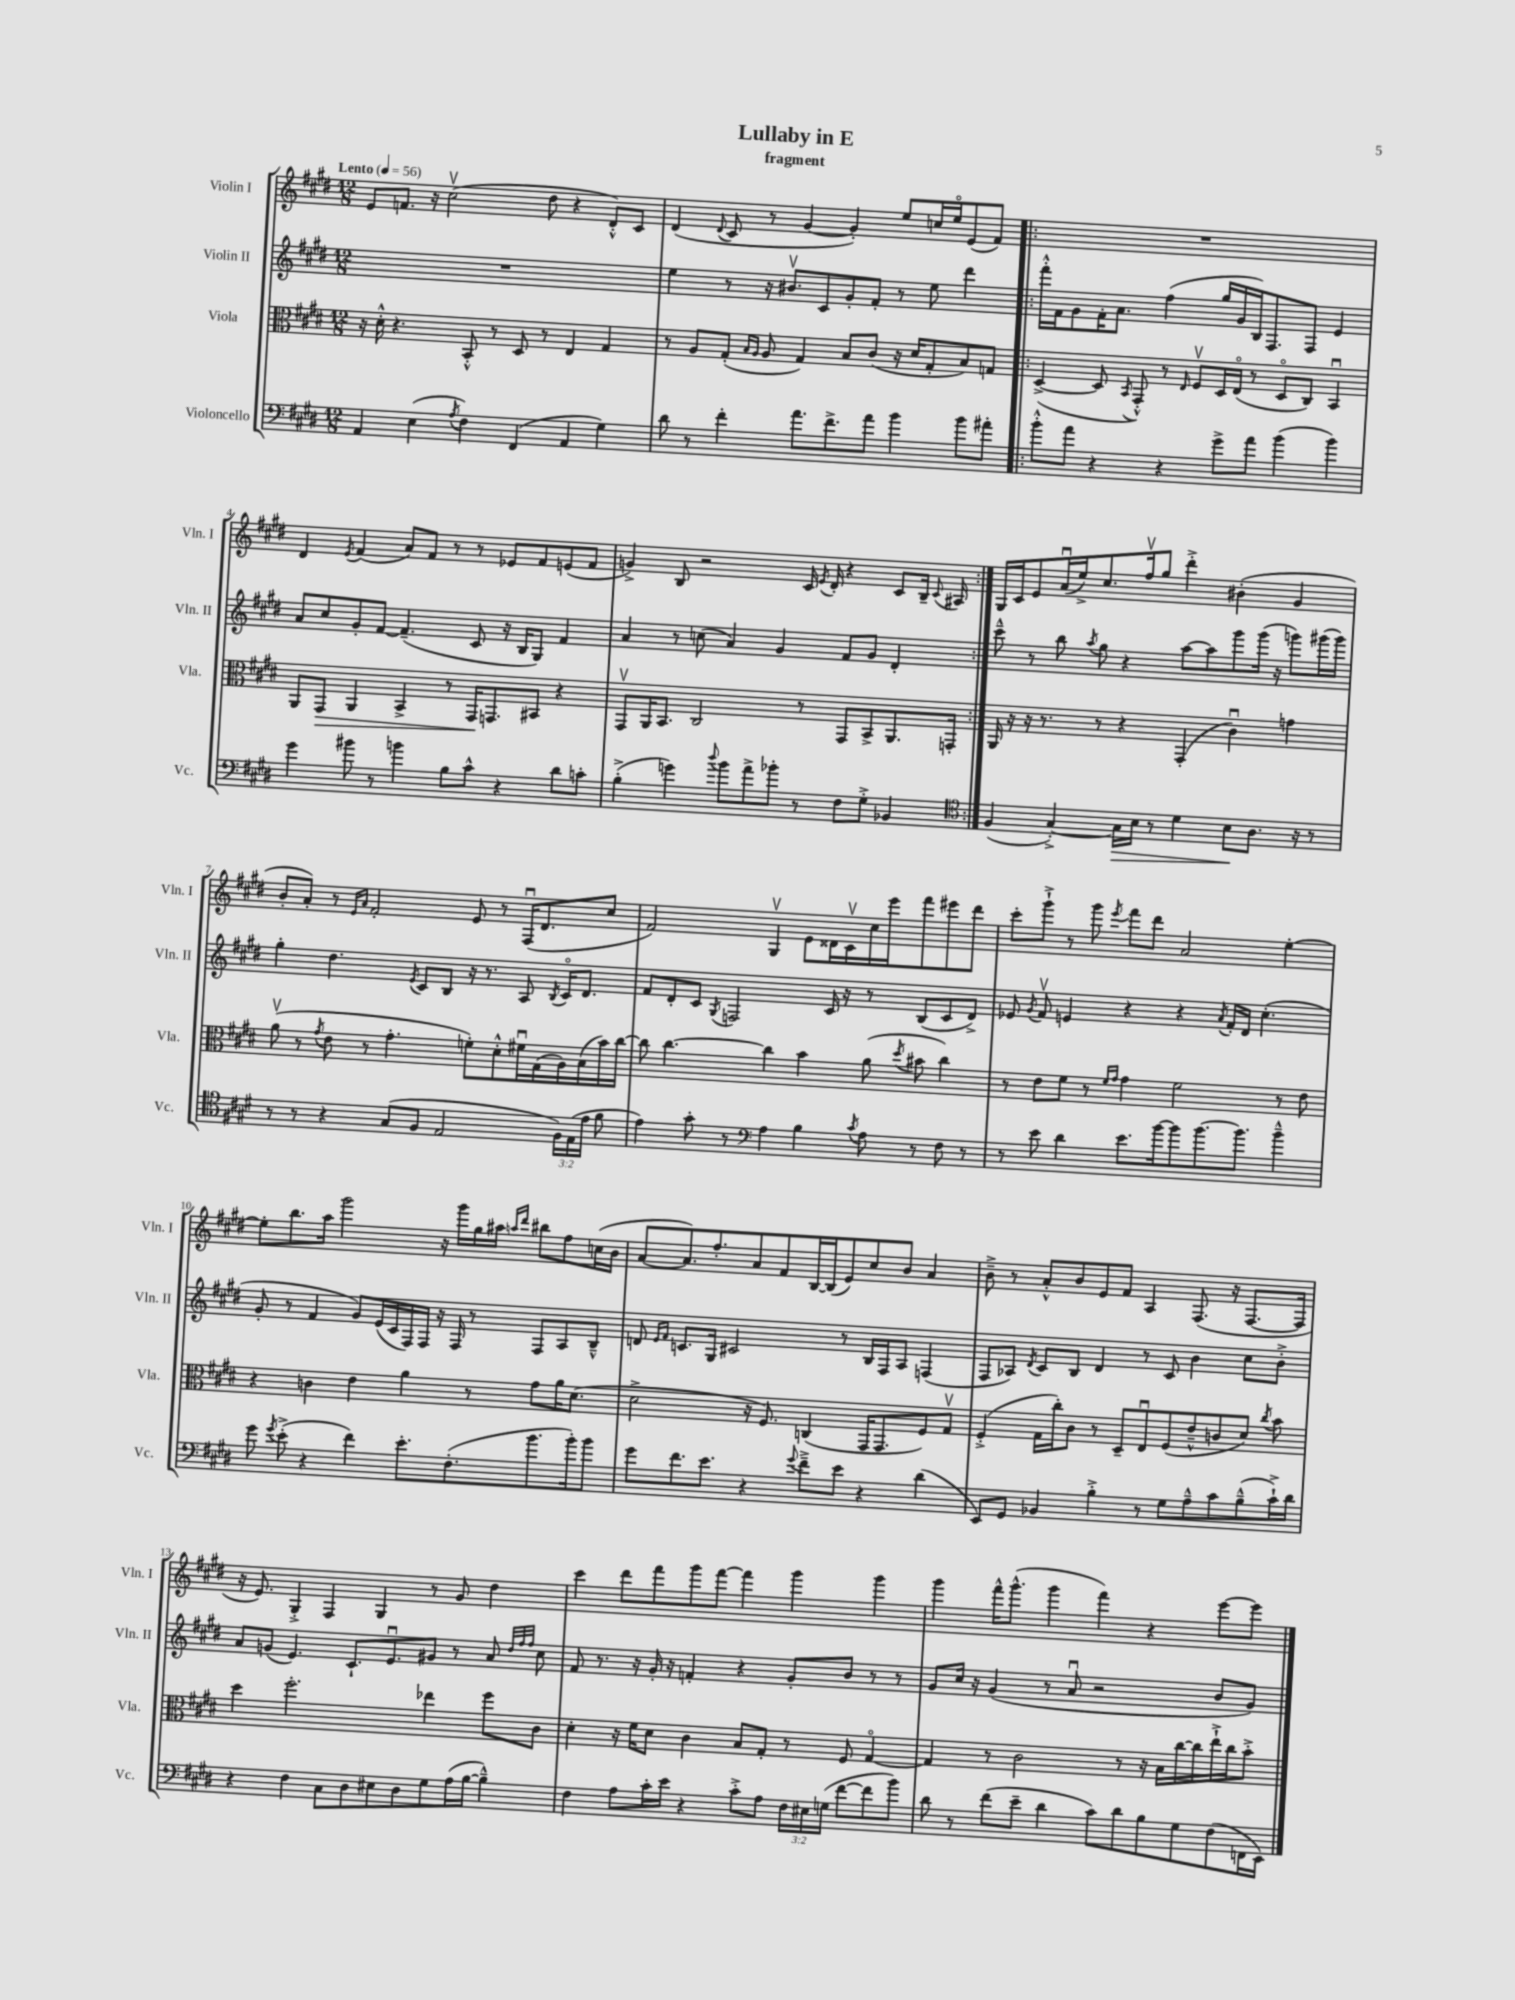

**kern	**kern	**kern	**kern
*staff4	*staff3	*staff2	*staff1
*clefF4	*clefC3	*clefG2	*clefG2
*k[f#c#g#d#]	*k[f#c#g#d#]	*k[f#c#g#d#]	*k[f#c#g#d#]
*M12/8	*M12/8	*M12/8	*M12/8
*MM56	*MM56	*MM56	*MM56
4AA	16r	1.r	8e
.	16d#'^^	.	.
.	4.r	.	8.f
(4E	.	.	.
.	.	.	16r
.	.	.	(2cc#v
8qA	.	.	.
4F#)	8BB'^^	.	.
.	8r	.	.
(4FF#	8D#	.	.
.	8r	.	8dd#
4AA	4E	.	4r
4G#)	4G#	.	8d#'^^)
.	.	.	8c#
=	=	=	=
8d#	8r	4ee	(4d#
8r	8A	.	.
.	.	.	8qqd#
4f#'	(8G#'	8r	8c#
.	16qqB	.	.
.	16qqA	.	.
.	8A	16r	8r
.	.	8.b#v	.
8.a	4G#)	.	[4g#
.	.	8c#	.
8.f#^	.	.	.
.	8B	8g#'	4g#'])
8a	(8c#	8f#'	.
4b	16r	8r	8ee
.	16d#	.	.
.	8G#'	8ee	16cc
.	.	.	16eeo
8b	8B)	4ddd#	(8e
8a#'	8G	.	8f#)
=!|:	=!|:	=!|:	=!|:
8b'^^	([4D#^	16fff#'^^	1.r
.	.	16f#	.
8a	.	8g#	.
4r	8D#]	16f#'	.
.	.	8.a	.
.	8qBB	.	.
.	8GG#'^^)	.	.
4r	8r	(4ff#	.
.	16qqE	.	.
.	8F#v	.	.
8g#^	16D#	16gg#	.
.	(16Eo	16g#	.
8a	8r	16B)	.
.	.	8.F#	.
(4b	8D#o	.	.
.	8C#)	8F#	.
4b)	4BBu	4e	.
=	=	=	=
4g#	8AA	8a	4d#
.	8GG#	8cc#	.
.	.	.	8qe
8b#	4AA	8g#'	(4f#
8r	.	[8f#	.
4b	4BB^	(4.f#~]	8a)
.	.	.	8f#
8B	8r	.	8r
8c#^^	16GG#	8c#	8r
.	8.GG	.	.
4r	.	16r	8e-
.	.	16B	.
.	8BB#	8G#)	8f#
8d#	4r	4f#	(8e
8c'	.	.	8f#
=	=	=	=
(4B'^	8GG#v	4a	4g^)
.	16AA	.	.
.	8.BB	.	.
4g)	.	8r	8B
.	2C#	(8cc	2r
8qqdd#	.	.	.
8b	.	4a)	.
8a^	.	.	.
8b-'	.	4g#	.
8r	8r	.	16c#
.	.	.	8qe
.	.	.	16d#'
8F#	8GG#	8f#	4r
8G#'^	8BB^	8g#	.
4BB-	8.AA	4d#'	8c#
.	.	.	16B~
.	.	.	8qqc#
.	16GG'	.	16A#
=:|!	=:|!	=:|!	=:|!
*clefC4	*	*	*
(4F#	16AA	8ccc#~^^	16G#
.	16r	.	16c#
.	16r	8r	8e
.	8.r	.	.
[4G#'^)	.	8bb	(16au
.	.	.	16ee^)
.	.	8qaa	.
.	8r	8gg#	8.cc#
16G#]	4r	4r	.
16B	.	.	16ff#v
8r	.	.	8gg#
4d#	(4GG#'	[8aa	4ddd#'^
.	.	8aa]	.
8B	4c#u)	8ggg#	(4b#'
8.A	.	(16ggg#	.
.	.	16r	.
.	4g	8ggg)	4g#
16r	.	.	.
8r	.	(16ggg#	.
.	.	16ggg#)	.
=	=	=	=
8r	(8av	4gg#'	8b'
8r	8r	.	8a')
.	8qg#	.	.
4r	8e	4.dd#	8r
.	.	.	16qqe
.	.	.	16qqa
.	8r	.	2f#'
(8G#	4.g#'	.	.
.	.	8qe	.
8F#	.	8c#	.
2E	.	8B	.
.	8f')	16r	8e
.	.	8.r	.
.	8d#'^^	.	8r
.	16f#u	8A	(16F#u
.	(16G#	.	8.d#
.	.	8qB	.
24F#)	16A)	16c#o	.
(24E	.	.	.
.	(16B	8.d#	.
24e	.	.	.
8f#	16b)	.	8cc#
.	[16cc#	.	.
=	=	=	=
4e)	8cc#]	8f#	2f#)
.	[4.cc#	8d#'	.
8g#'	.	8c#	.
.	.	8qG#	.
8r	.	2F	.
*clefF4	*	*	*
4A	4cc#]	.	4G#v
4B	4b	.	8e
.	.	16c#	16d##
.	.	16r	16c#v
8qc#	.	.	.
8A	(8a	8r	16cc#
.	.	.	16eee
.	8qdd#	.	.
8r	8b#	(8B	8fff#
8F#	4cc#)	8c#	8eee#
8r	.	8d#^)	8ddd#
=	=	=	=
8r	8r	8e-	8ccc#'
.	.	8qg#	.
8e	8e	8f#v	8ggg#`^
4d#	8f#	4e	8r
.	8r	.	8ggg#
.	16qqf#	.	.
.	16qqg#	.	8qeee
8.e	4g#	4r	8fff#
.	.	.	8ddd#
[16b	.	.	.
8b]	2f#	4r	2a
[8.b	.	.	.
.	.	8qa	.
.	.	16f#'	.
8.b]	.	16d#	.
.	.	(4.cc#'	.
4b~^^	8r	.	[4ee'
.	8e	.	.
=	=	=	=
8g#	4r	8g#'	8ee']
8qg#	.	.	.
(8e'^	.	8r	8.bb
4r	4c	4f#	.
.	.	.	16aa
.	.	.	2ggg#
4f#)	4e	8g#)	.
.	.	(16e	.
.	.	16c#	.
8.e'	4a	16F#)	.
.	.	16F#	.
.	.	16r	16r
(8.F#'	.	16F#	16ggg#
.	8r	8r	16gg#
.	.	.	16aa#
.	.	.	16qqaa
.	.	.	16qqddd#
8.b	8g#	8F#	8bb#
.	16a	8A	8ff#
16b')	(8.d#	.	.
8b	.	8B~^^	(16cc
.	.	.	16b
=	=	=	=
8g#	2d#^	8d	[8a
.	.	16qqe	.
.	.	16qqf#	.
8.f#	.	8.c	8.a])
8.e	.	16G#	8.ff#'
.	.	2c#	.
4r	16r	.	8a
.	8.F#)	.	.
.	.	.	8f#
8qqg#	.	.	.
8f#~^	(4C	.	[16B
.	.	.	(16B]
8e	.	8r	8e)
4r	16GG#	16B	8cc#
.	8.GG#	16F#	.
.	.	8A	8b
(4d#	8F#)	(4F	4a
.	8G#v	.	.
=	=	=	=
8EE)	(4F#'^	8F#	8b~^
8GG#	.	8A-)	8r
.	.	8qd#	.
4BB-	16G#	8c#	8a'^^
.	16cc#')	.	.
.	8c#	8B	8b
4B'^	8r	4d#	8e
.	8D#~	.	8f#
8r	8Eu	8r	4A
8G#	(8F#	8c#	.
8A~^^	8e~^^	4b	(8.F#
8c#	8c	.	.
.	.	.	16r
(8B~^^	8d#)	8cc#	[8.F#
.	8qcc#	.	.
16c#`^)	8b	8b'^	.
16d#	.	.	16F#]
=	=	=	=
4r	4dd#	8a	16r
.	.	.	8.e)
.	.	(8g	.
4F#	2.ff#'	4.e)	4G#'^
8C#	.	.	4F#
8D#	.	8.c#`	.
8E#	.	.	4G#
.	.	8.eu	.
8D#	.	.	.
8G#	4ee-	8g#	8r
(16A	.	8r	8g#
[16B	.	.	.
4B~^^])	8ff#	8a	4dd#
.	.	32qqdd#	.
.	.	32qqff#	.
.	.	32qqff#	.
.	8c#	8cc#	.
=	=	=	=
4F#	4d#'	8f#	4ccc#
.	.	8.r	.
8A	16r	.	8ddd#
.	16f#	16r	.
16c#'	8d#	16g#'	8fff#
16e	.	16r	.
4r	4c#	4f'	8ggg#
.	.	.	[8fff#
8c#'^	8B	4r	4fff#]
8A	8G#'	.	.
24F#	8r	8g#'	4ggg#
24E#	.	.	.
(24G	.	.	.
[8f#	8F#	8b	.
8f#]	[4G#o	8r	4ggg#
8b)	.	8r	.
=	=	=	=
8d#	4G#]	8g#	4ggg#
8r	.	16cc#	.
.	.	16r	.
(8f#	8r	(4g#	16fff#^^
.	.	.	(8.ggg#^^
8e~	2c#	.	.
4d#	.	8r	4ggg#
.	.	8au	.
8c#)	.	2r	4fff#)
8d#	8r	.	.
8B	16r	.	4r
.	16B	.	.
8G#	[16cc#	.	.
.	16cc#]	.	.
(8F#	16ee`^	8b	[8eee
.	16cc#	.	.
16FF	8b'^	8g#)	8eee]
16EE)	.	.	.
==	==	==	==
*-	*-	*-	*-
